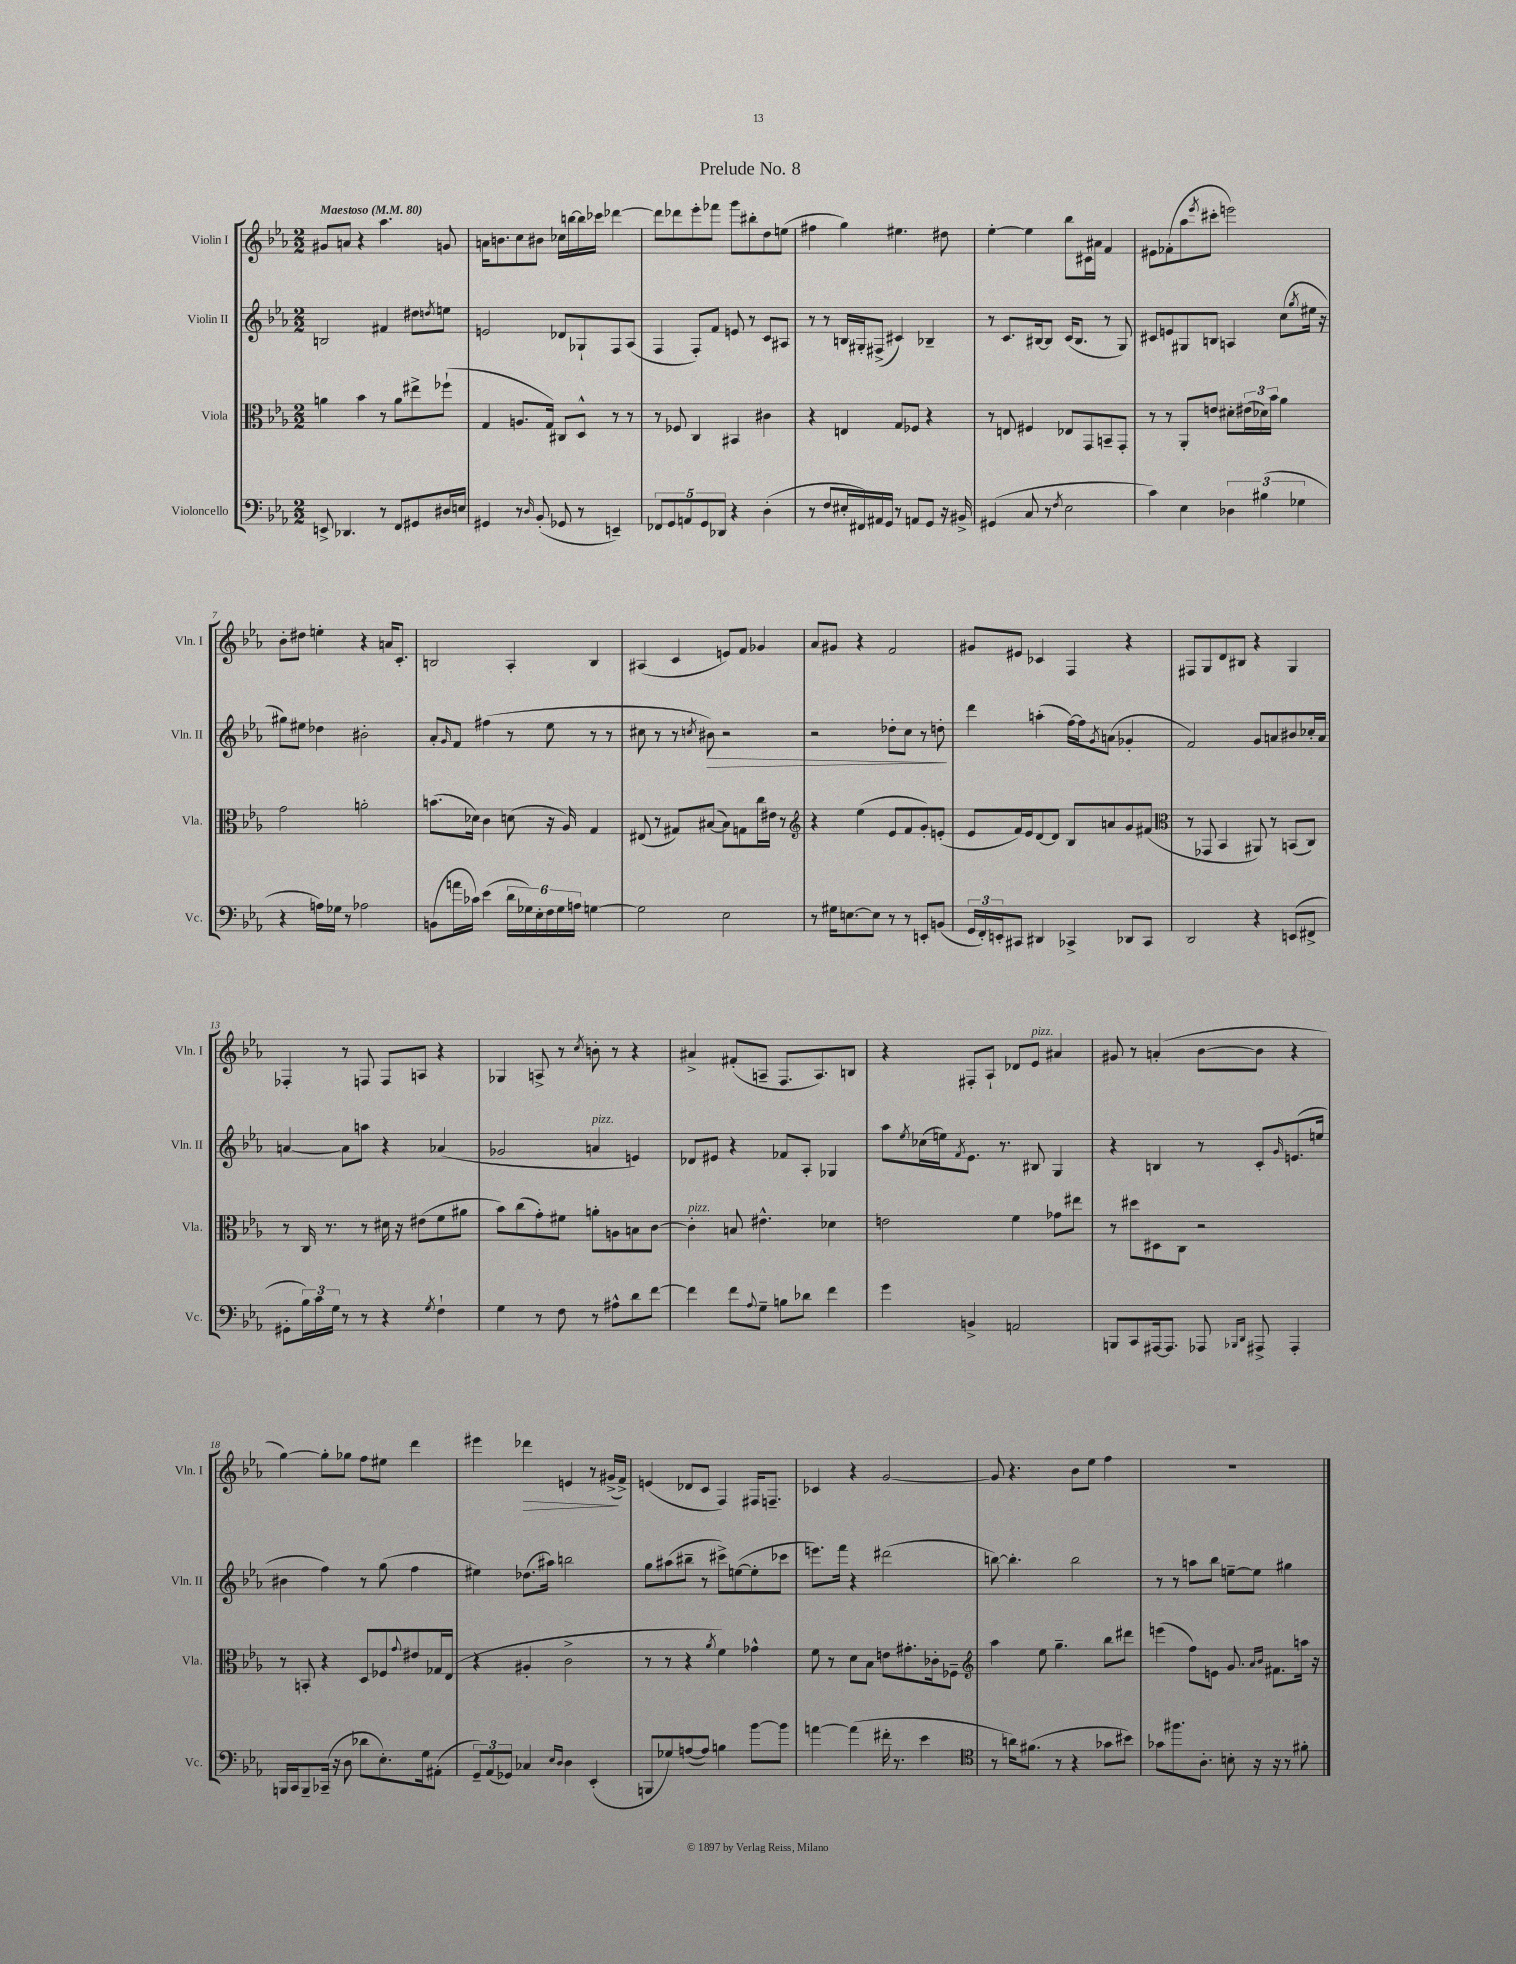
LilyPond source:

\header { title = "Prelude No. 8" }
<<
\new StaffGroup <<
\new Staff = "s0" \with { instrumentName = "Violin I" shortInstrumentName = "Vln. I" } {
    \clef treble \key ees \major \numericTimeSignature \time 2/2 \tempo "Maestoso" 4 = 80
    gis'8 a'8 r4 aes''4. g'8 |
    a'16 b'8. c''8 bis'8 ces''16 b''16~ b''16 ces'''16 des'''4~ |
    des'''8 des'''8 ees'''8-. fes'''8 g'''8 bis''8-. d''8 e''8( |
    fis''4 g''4) eis''4. dis''8 |
    ees''4~-. ees''4 bes''8 cis'16 ais'16 f'4 |
    eis'8 fes'8-.( aes''8 \acciaccatura { ees'''8 } cis'''8-. e'''2) |
    bes'8-. dis''8 e''4-. r4 a'16 c'8.-. |
    b2 aes4-. b4 |
    ais4( c'4 e'8) f'8 ges'4 |
    aes'8 gis'8 r4 f'2 |
    gis'8 eis'8 ces'4 f4 r4 |
    fis8 g8 d'8 bis8 r4 g4 |
    fes4-. r8 f8 f8 a8 r4 |
    ges4 a8-> r8 \acciaccatura { c''8 } b'8-. r8 r4 |
    ais'4-> fis'8-.( a8-- f8. a8.) b8 |
    r4 fis8-. aes8-! des'8 ees'8^\markup { \italic "pizz." } ais'4 |
    gis'8 r8 a'4-.( bes'8~ bes'8 r4 |
    g''4~) g''8-. ges''8 f''8 eis''8 d'''4 |
    eis'''4 des'''4\> e'4 r8 gis'16->\!( f'16->) |
    e'4( des'8 c'8 f4) fis16 f8.-- |
    ces'4 r4 g'2~ |
    g'8 r4. bes'8 ees''8 f''4 |
    R1 \bar "|." |
}
\new Staff = "s1" \with { instrumentName = "Violin II" shortInstrumentName = "Vln. II" } {
    \clef treble \key ees \major \numericTimeSignature \time 2/2
    b2 fis'4 dis''8 \acciaccatura { d''8 } e''8 |
    e'2 des'8 ges8-! f8 aes8( |
    f4 f8-.) f'8 e'8 r8 c'8 ais8 |
    r8 r8 b16 gis16-. fis8->( cis'4) bes4-- |
    r8 c'8. bis16~ bis8 c'16( bis8. r8 g8) |
    cis'8 e'8 gis8 b8 a4 c''8( \acciaccatura { g''8 } eis''16 r16 |
    gis''8) eis''8 des''4 bis'2-. |
    aes'8-. \grace { g'16 } f'8 fis''4( r8 ees''8 r8 r8 |
    cis''8 r8 r8 \acciaccatura { c''8 } bis'8\>) r2 |
    r2 des''8-. c''8 r8 d''8-.\! |
    d'''4 a''4-.( f''16~) f''16 \acciaccatura { g'8 } a'8( ges'4-. |
    f'2) g'8 a'8 bis'8 ces''16-. a'16 |
    a'4~ a'8 a''8 r4 aes'4( |
    ges'2 a'4^\markup { \italic "pizz." } e'4) |
    des'8 eis'8 r4 fes'8 aes8-. ges4 |
    aes''8 \acciaccatura { ees''8 } ces''16( e''16) \acciaccatura { f'8 } ees'8. r8. bis8 g4 |
    r4 b4 r8 c'8-. \grace { g'16 } e'8.( e''16 |
    bis'4 f''4) r8 g''8( f''4 |
    eis''4) des''8.( ais''16) b''2 |
    g''8 ais''8( bis''8-- r8 cis'''8->) e''8~( e''8-. ces'''8 |
    e'''8.) f'''16 r4 dis'''2( |
    b''8~) b''4.-. b''2 |
    r8 r8 a''8 bes''8 e''8~-- e''8 gis''4 \bar "|." |
}
\new Staff = "s2" \with { instrumentName = "Viola" shortInstrumentName = "Vla." } {
    \clef alto \key ees \major \numericTimeSignature \time 2/2
    a'4 bes'4 r8 a'8 eis''8-> fes''8-!( |
    g4 a8. g16) cis8 d8-^ r8 r8 |
    r8 fes8 c4 bis,4 cis'4 |
    r4 e4 g8 fes8 r4 |
    r8 e8 fis4 ees8 g,8 b,8-- g,8-. |
    r8 r8 aes,8-. e'8 dis'8-. \tuplet 3/2 { eis'16( des'16) bes'16 } aes'4 |
    g'2 a'2-. |
    b'8.( des'16) c'4 d'8( r16 aes16) g4 |
    eis8( r8 gis8) bis8~( bis8) g8 c''16 eis'16 r8 |
    \clef treble r4 ees''4( ees'8 f'8 g'8-.) e'8-.( |
    ees'8 f'16) ees'16 d'8~ d'8 bes8 a'8 g'8 fis'8( |
    \clef alto r8 ges,8 bes,4 ais,8) r8 b,8( c8) |
    r8 c16 r8. r8 dis'16 r16 eis'8( f'8 ais'8 |
    bes'8) c''8( g'8-.) fis'8 a'8-. a8 b8 c'8~ |
    c'4-.^\markup { \italic "pizz." } b8 eis'4.-^ des'4 |
    e'2 f'4 ges'8 eis''8 |
    r8 dis''8 dis8 c8 r2 |
    r8 b,8-. r4 d8 fes8 \appoggiatura { g'8 } eis'8 ges16 ees16( |
    r4 ais4-. c'2-> |
    r8 r8 r4 \acciaccatura { aes'8 } f'4) ges'4-^ |
    f'8 r8 d'8 bes8 e'8 gis'8.-. ces'16-. fes8-- |
    \clef treble aes''4 ees''8 g''4.-- bes''8 dis'''8 |
    e'''4( f''8) e'8 g'8. \grace { aes'16 bes'16 } fis'8. a''16 r16 \bar "|." |
}
\new Staff = "s3" \with { instrumentName = "Violoncello" shortInstrumentName = "Vc." } {
    \clef bass \key ees \major \numericTimeSignature \time 2/2
    e,8-> des,4. r8 f,8 gis,8 dis16 e16 |
    gis,4 r8 \grace { d16 } bes,8-.( ges,8 r8 e,4--) |
    \tuplet 5/4 { fes,8 g,8 a,8 g,8 des,8 } r4 d4-.( |
    r8 f8 eis16-. fis,16) ais,16 g,16 r8 a,8 g,8 r16 bis,16-> |
    gis,4( c8 r8 \acciaccatura { f8 } ees2 |
    c'4) ees4 \tuplet 3/2 { des4 bis4( ges4 } |
    r4 a16) ges16 r8 aes2 |
    b,8( a'16 ces'16) ees'4( \tuplet 6/4 { d'16 ges16) ees16-. f16 ges16 a16 } g4~ |
    g2 ees2 |
    r8 gis16 e8.~ e8 r8 r8 e,8-. b,8( |
    \tuplet 3/2 { g,16 f,16-.) e,16-. } cis,8 dis,4 ces,4-> des,8 ces,8 |
    d,2 r4 e,8( fis,8-> |
    gis,8-. \tuplet 3/2 { bes16) c'16 g16 } r8 r8 r4 \acciaccatura { g8 } f4-! |
    g4 r8 f8 r8 ais8-^ d'8 f'8~ |
    f'4 f'8 \appoggiatura { aes8 } g8-- b8 des'8 f'4 |
    g'4 b,4-> a,2 |
    b,,8 c,8 ais,,16~ ais,,8. aes,,8 \grace { bes,,16 d,16 } ais,,8-> ais,,4-. |
    b,,16 c,16 b,,8-- ces,16--( r16 d8 des'8 ees8.-.) g16 ais,8-.( |
    \tuplet 3/2 { g,8--) aes,8( ges,8) } ces4 \grace { ees16 d16 } d4 ees,4-.( |
    b,,8 ges8) a8~( a8) b4 bes'8~ bes'8 |
    a'4~ a'4( fis'16-. r8. ees'4 |
    \clef tenor r8 a'16) fis'8.( r8 r4 ges'8 bis'8) |
    ges'8 fis''8. aes8.-. b8-. r16 r16 r8 fis'8-. \bar "|." |
}
>>
>>
